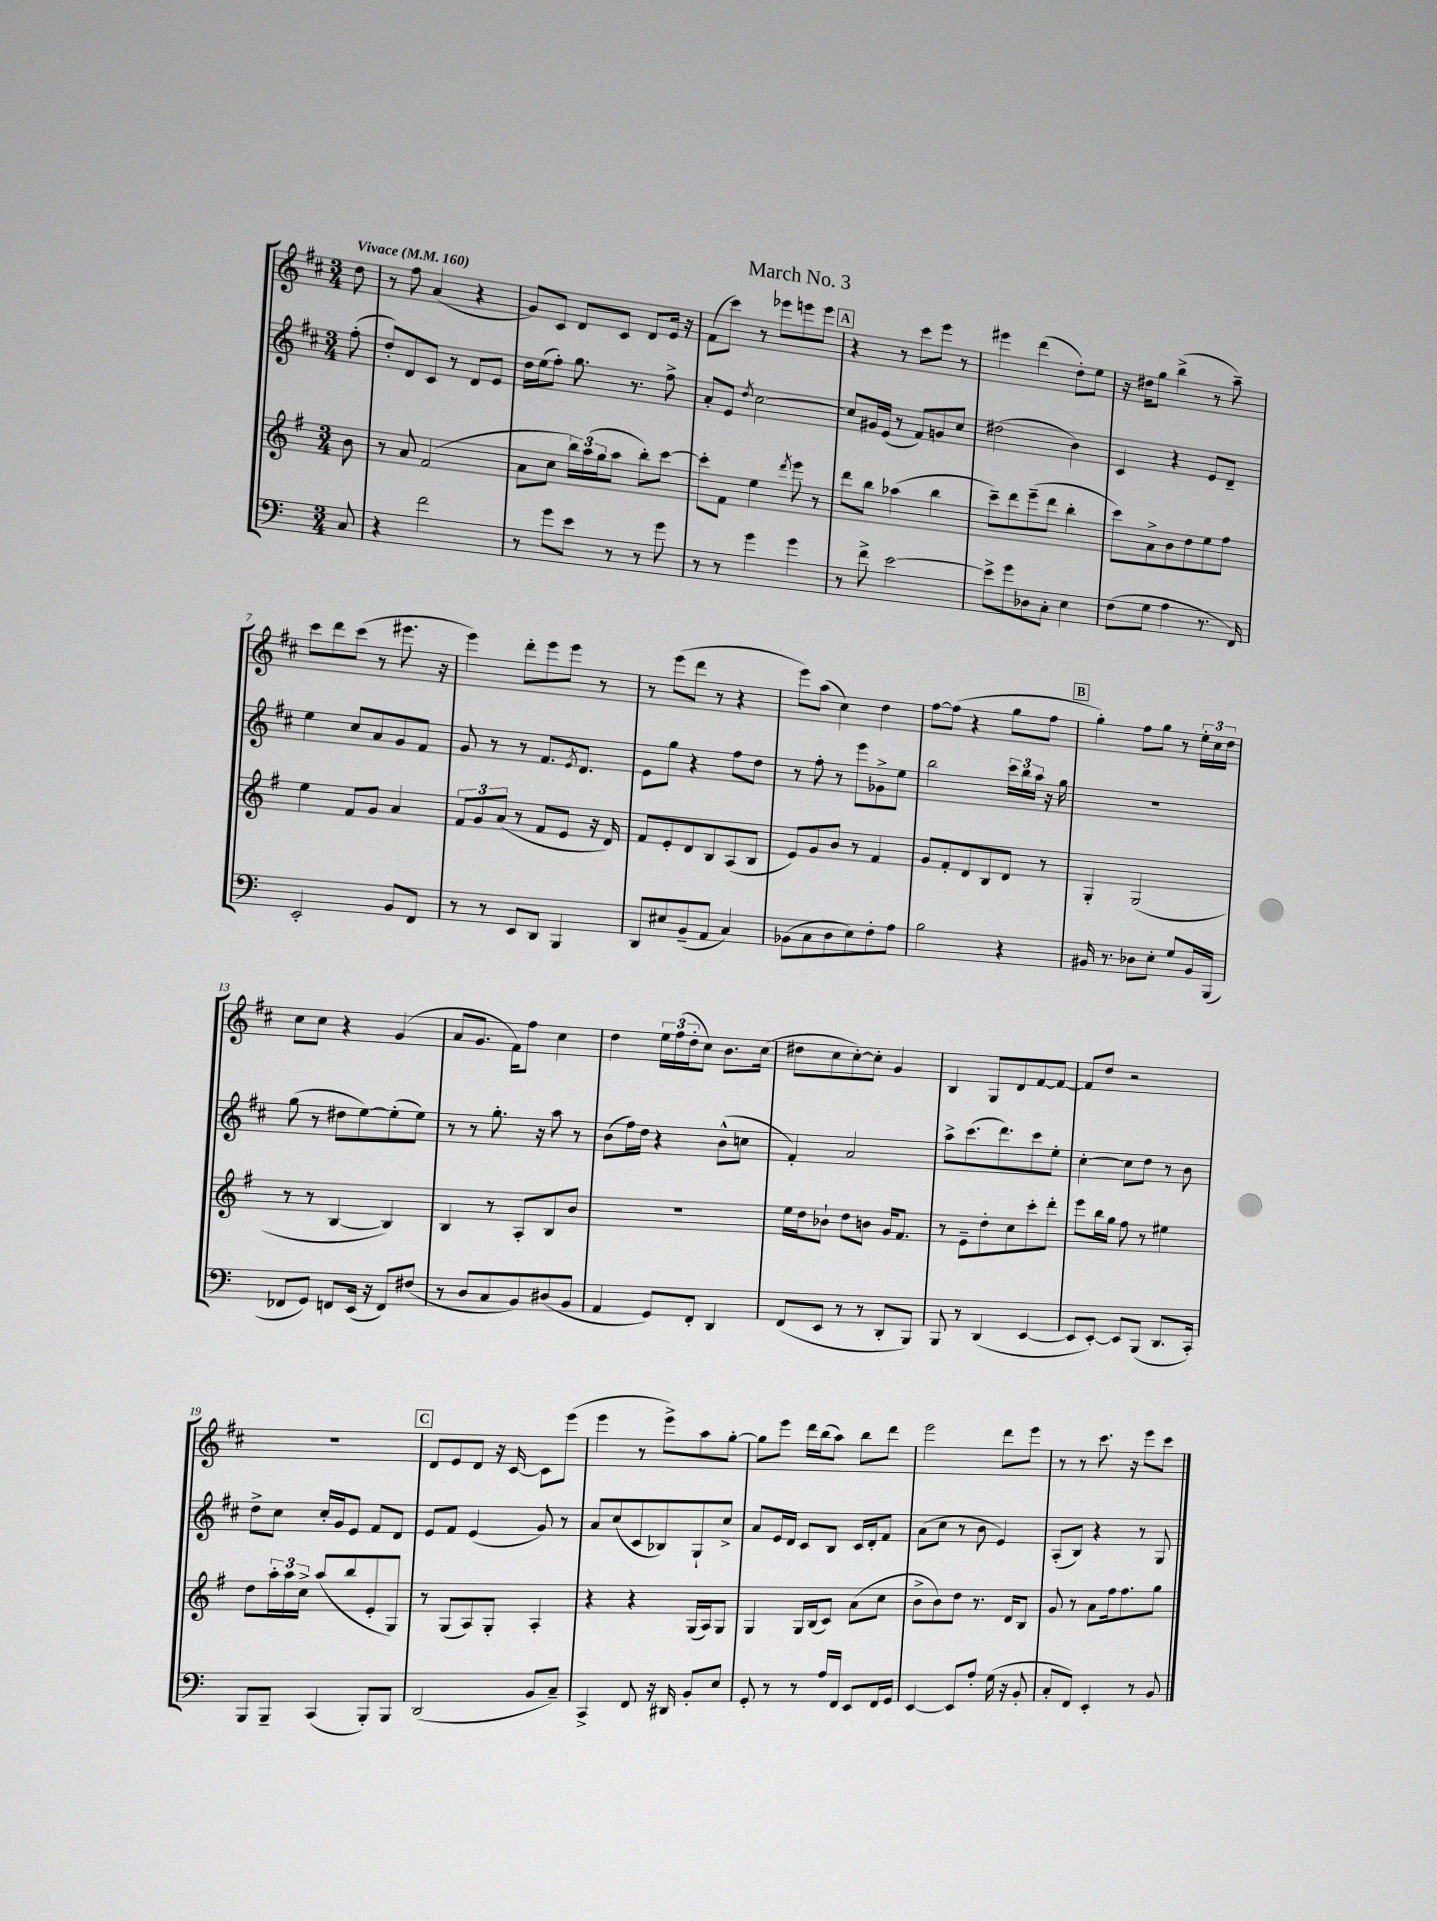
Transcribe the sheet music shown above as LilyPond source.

\header { title = "March No. 3" }
<<
\new StaffGroup <<
\new Staff = "s0" {
    \clef treble \key d \major \numericTimeSignature \time 3/4 \partial 8 \tempo "Vivace" 4 = 160
    d''8 |
    r8 fis''8 a'4( r4 |
    g'8) cis'8 d'8 cis'8 d'8 e'16 r16 |
    fis'8( cis'''8) r8 ees'''8 e'''8 e'''8 |
    \mark \markup { \box "A" } r4 r8 cis'''8 e'''8 r8 |
    eis'''4 d'''4( d''8-.) e''8 |
    r16 dis''16 g''8 b''4->( r8 a''8--) |
    cis'''8 d'''8 cis'''8( r8 eis'''8. r16 |
    e'''4) d'''8-. e'''8 e'''8 r8 |
    r8 e'''8( d'''8 r8 r4 |
    e'''8) a''8( cis''4) d''4 |
    fis''8~ fis''8( r4 g''8 fis''8 |
    \mark \markup { \box "B" } g''4-.) fis''8 g''8 r8 \tuplet 3/2 { e''16-. cis''16 d''16 } |
    cis''8 cis''8 r4 g'4( |
    a'8 g'8. fis'16) fis''8 cis''4 |
    d''4 \tuplet 3/2 { e''16 fis''16( d''16-. } cis''8) b'8. cis''16( |
    dis''8 cis''8 cis''8~-.) cis''8-. g'4 |
    b4 g8 d'8 fis'8~ fis'8~ |
    fis'8 d''8 r2 |
    R2. |
    \mark \markup { \box "C" } d'8 e'8 d'8 r16 cis'16~ cis'8 e'''8( |
    e'''4 r8 e'''8->) a''8 g''8~-. |
    g''8 e'''8 d'''16 b''16( a''8) b''8 d'''8 |
    e'''2 d'''8 e'''8 |
    r8 r8 cis'''8. r16 e'''8 cis'''8 \bar "|." |
}
\new Staff = "s1" {
    \clef treble \key d \major \numericTimeSignature \time 3/4 \partial 8
    fis''8-.( |
    d''8-.) d'8 cis'8 r8 d'8 e'8 |
    d''16 e''16( fis''8-.) g''8. r8. fis''8-> |
    a'8-. e'8 \acciaccatura { d''8 } cis''2~ |
    \mark \markup { \box "A" } cis''8 gis'16 e'16( r8 fis'8) g'8 cis''8 |
    dis''2( b'4) |
    cis'4 r4 e'8 d'8-- |
    e''4 cis''8 a'8 g'8 fis'8 |
    g'8 r8 r8 fis'8. \acciaccatura { e'8 } d'8. |
    e'8 g''8 r4 fis''8 d''8 |
    r8 fis''8-. r8 e'''8 ges'8-> e''8 |
    b''2 \tuplet 3/2 { cis'''16 b''16 a''16 } r16 g''16 |
    \mark \markup { \box "B" } R2. |
    g''8( r8 dis''8 e''8~) e''8-.( e''8) |
    r8 r8 g''8.-. r16 a''8 r8 |
    b'8( fis''16) d''16 r4 b'8-^( c''8 |
    fis'4-.) a'2 |
    a''8-> cis'''8.( d'''8.) cis'''8 e''8-. |
    cis''4~-. cis''8 d''8 r8 b'8 |
    d''8-> cis''8 cis''16-. g'16 e'8 fis'8 d'8 |
    \mark \markup { \box "C" } e'8 fis'8 e'4( g'8) r8 |
    a'8 cis''8( cis'8 bes8) g8-! cis''8-> |
    a'8 e'16 d'16 cis'8 b8 cis'16 d'16-. fis'8 |
    a'8( cis''8 r8 b'8 e'4) |
    a8-.( b8) r4 r8 g8 \bar "|." |
}
\new Staff = "s2" {
    \clef treble \key g \major \numericTimeSignature \time 3/4 \partial 8
    b'8 |
    r8 a'8 fis'2( |
    a'8 c''8 \tuplet 3/2 { b''16) a''16( g''16 } a''8 b''8-.) c'''8~ |
    c'''8-. fis'8 e''4 \acciaccatura { d'''8 } e'''8 r8 |
    \mark \markup { \box "A" } d'''8 b''8 aes''4( b''4 |
    c'''8--) d'''8 e'''8--( d'''8 b''4-. |
    c'''8) a'8-> b'8 d''8 e''8 fis''8 |
    e''4 fis'8 g'8 a'4 |
    \tuplet 3/2 { fis'8 g'8 a'8( } r8 fis'8 e'8 r16 d'16) |
    fis'8 e'8-. d'8 b8 a8( b8 |
    e'8) g'8 b'8 r8 fis'4 |
    g'8 fis'8-. d'8 b8 d'8 r8 |
    \mark \markup { \box "B" } g4-. g2( |
    r8 r8 b4~ b4) |
    b4 r8 a8-. b8 b'8 |
    R2. |
    e''16 d''16 bes'8-! d''8 b'8 g'16 fis'8. |
    r8 e'8-- d''8-. c''8 c'''8-. d'''8-. |
    e'''8 b''16 g''16 fis''8 r8 eis''4 |
    d''8 \tuplet 3/2 { a''16-. a''16 c''16-> } a''8( b''8 e'8-. g8) |
    \mark \markup { \box "C" } r8 g8( a8) g8-. a4-. |
    r4 r4 g16( a16) g8 |
    g4 g16 b16( c'8) a'8( c''8 |
    b'8-> b'8) d''8 r8. d'16 b8 |
    g'8 r8 a'8 fis''16 fis''8. g''8 \bar "|." |
}
\new Staff = "s3" {
    \clef bass \key c \major \numericTimeSignature \time 3/4 \partial 8
    c8 |
    r4 f'2 |
    r8 g'8 e'8 r8 r8 g'8 |
    r8 r8 g'4 g'4 |
    \mark \markup { \box "A" } r8 f'8-> e'2~ |
    e'8-> g'8 des8 c8-. e4 |
    f8( g8 a4 r8. f,16) |
    e,2-. b,8 f,8 |
    r8 r8 e,8 d,8 b,,4 |
    d,8 eis8 b,8--( a,8 c4) |
    bes,8( c8 d8 e8) f8-. a8 |
    b2 r4 |
    \mark \markup { \box "B" } bis,16 r8. des8 e8-. g8 bis,16 b,,16( |
    fes,8 g,8) f,8 e,16( r16 f,8) fis8( |
    r8 d8 c8 b,8) dis8( b,8 |
    a,4 g,8) f,8-. d,4 |
    f,8( e,8 r8 r8 d,8-. b,,8) |
    b,,8 r8 d,4( e,4~ |
    e,8 e,8~-.) e,8 b,,8( d,8. c,16-.) |
    b,,8 b,,8-- c,4( b,,8-.) b,,8 |
    \mark \markup { \box "C" } d,2( b,8 c8--) |
    c,4-> f,8 r16 dis,16 b,8-. e8 |
    g,8-. r8 r8 a16 f,16 e,8 f,16 g,16 |
    e,4~ e,8 a8-. g16( r16 b,8-. |
    c8-. f,8) e,4-. r8 b,8 \bar "|." |
}
>>
>>
